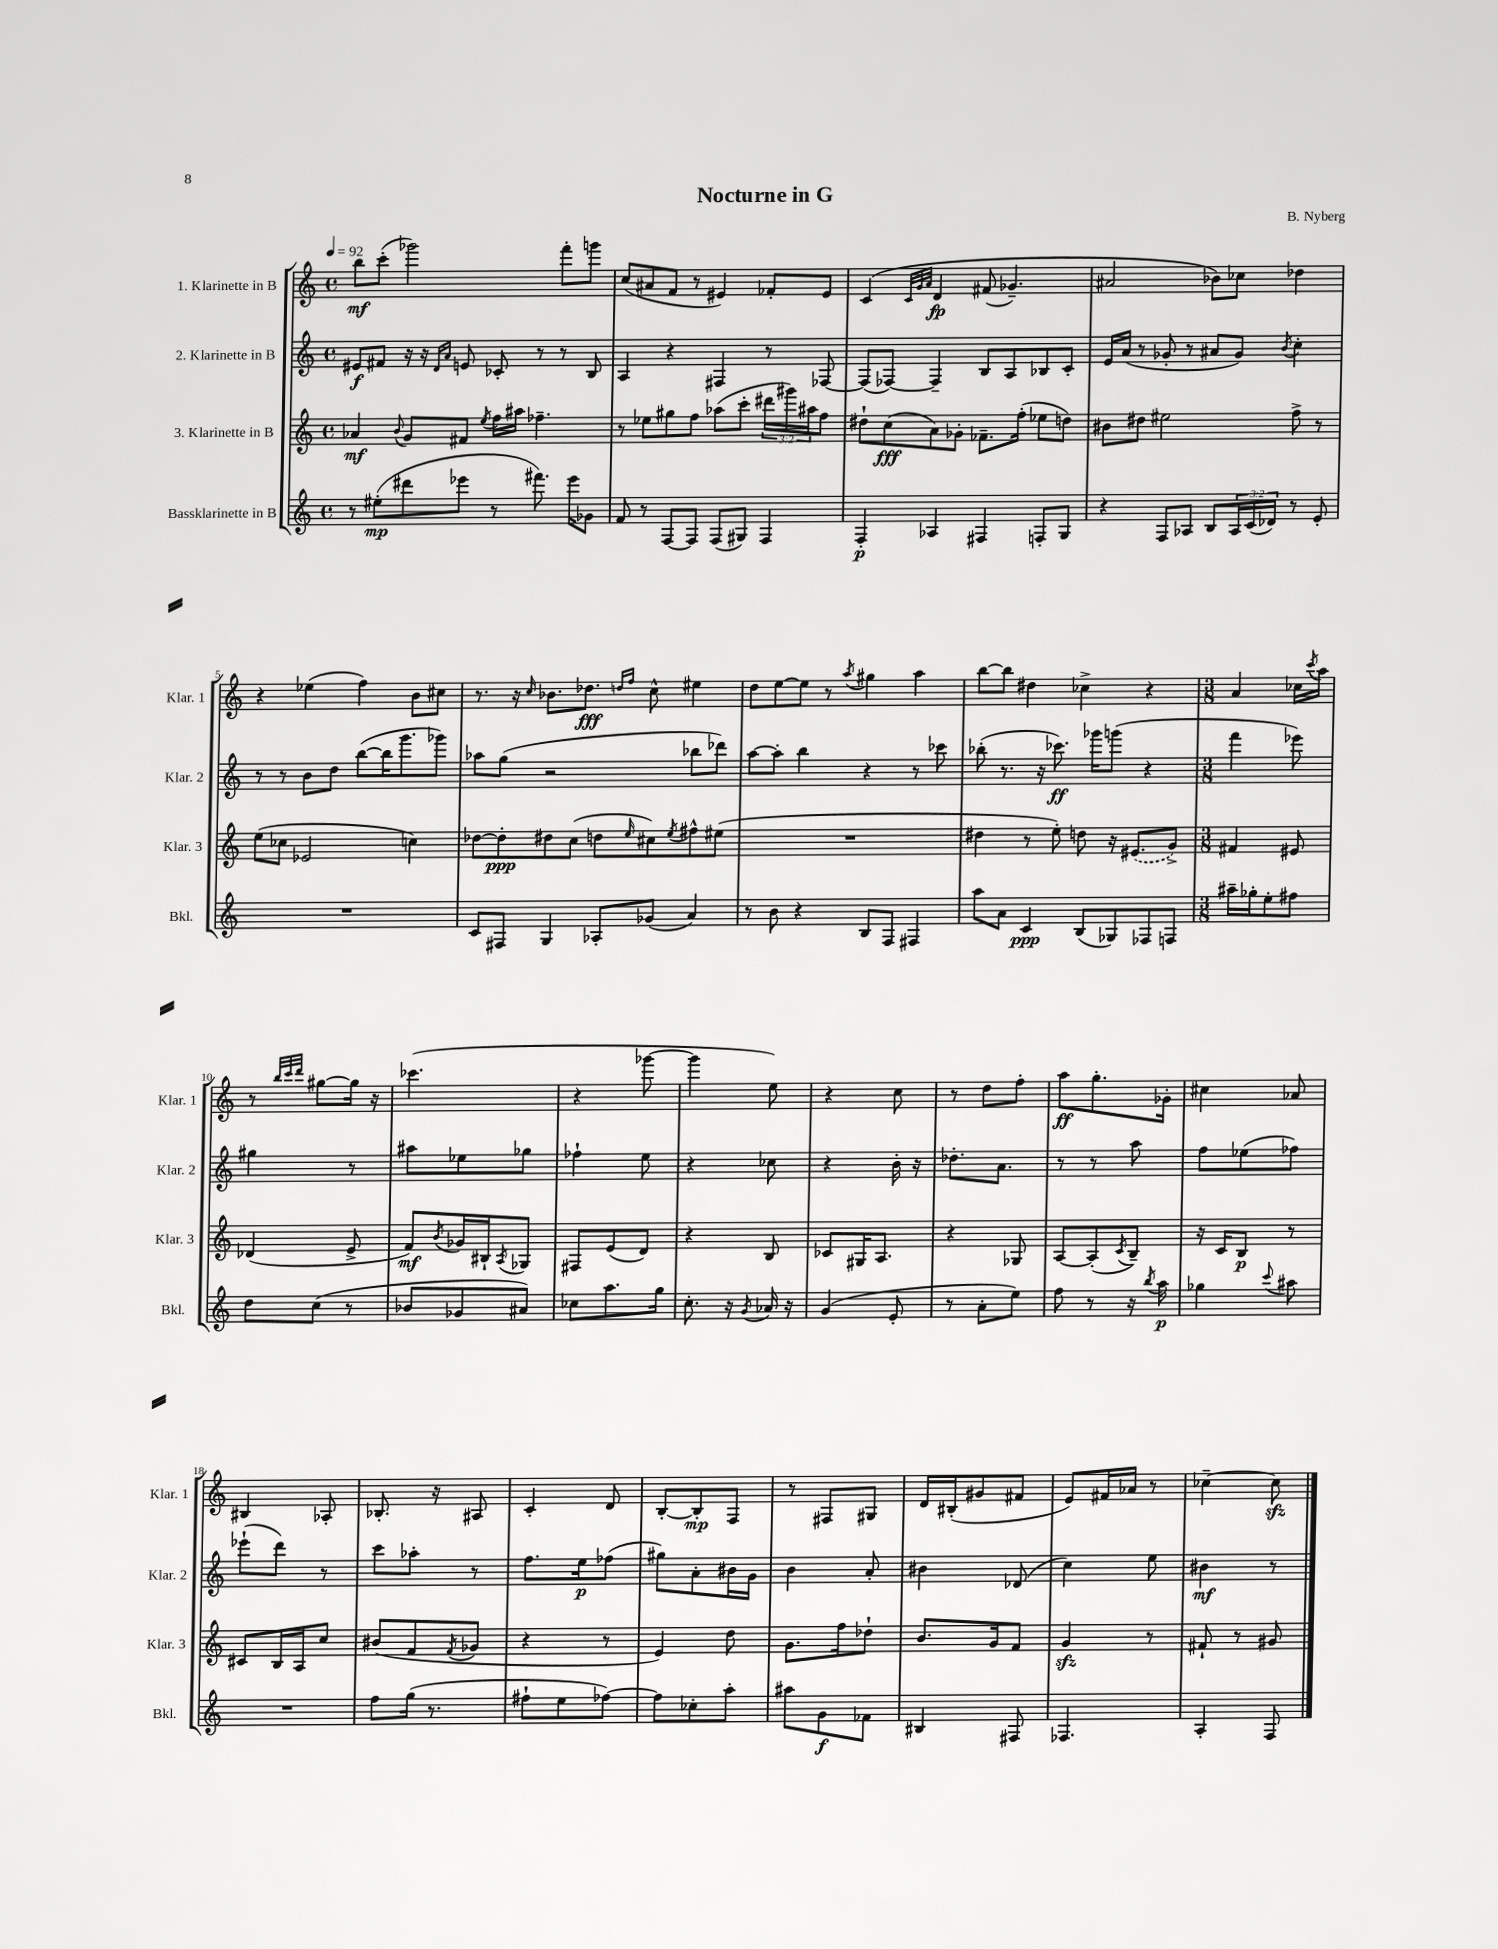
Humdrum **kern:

**kern	**kern	**kern	**kern
*staff4	*staff3	*staff2	*staff1
*clefG2	*clefG2	*clefG2	*clefG2
*k[]	*k[]	*k[]	*k[]
*M4/4	*M4/4	*M4/4	*M4/4
*met(c)	*met(c)	*met(c)	*met(c)
*MM92	*MM92	*MM92	*MM92
8r	4a-	8e#	8bb
(8ee#'	.	8f#	(8ccc'
.	8qqb	.	.
8ddd#	8g	16r	2ggg-)
.	.	16r	.
.	.	16qqd	.
.	.	16qqa	.
8eee-	8f#	8e	.
.	8qee	.	.
8r	16ff	8c-'	.
.	16aa#	.	.
8.fff#)	4.ff-~	8r	.
.	.	8r	8fff'
16eee-	.	.	.
8g-	.	8B	8ggg
=	=	=	=
8f	8r	4A	(8cc
8r	8ee-	.	8a#
[8F	8gg#	4r	8f
8F]	8ff	.	8r
(8F	(8aa-	4F#	4e#)
8G#)	8ccc'	.	.
4F	24ddd#	8r	8f-'
.	24ggg#)	.	.
.	24aa#	.	.
.	8ff	[8F-	8e#
=	=	=	=
4F'	8dd#`	(8F-]	&(4c
.	(8cc	[8F-)	.
.	.	.	32qqc
.	.	.	32qqg
.	.	.	32qqa
4A-	8a)	4F-~]	4d
.	8g-'	.	.
4F#	8.f-~	8B	(8f#
.	.	8A	4.g-~)
.	(16ff'	.	.
8F'	8ee-	8B-	.
8G	8dd)	8c'	.
=	=	=	=
4r	8b#	16e	2a#
.	.	(16a	.
.	8dd#	8r	.
8F	2ee#	8g-'	.
8A-	.	8r	.
8B	.	8a#	8b-&)
24A-	.	8g-)	8cc-
(24c	.	.	.
24d-)	.	.	.
.	.	8qb	.
8r	8ff^	4cc'	4dd-
8e'	8r	.	.
=	=	=	=
1r	(8ee	8r	4r
.	8cc-	8r	.
.	2e-	8b	(4ee-
.	.	8dd	.
.	.	([8bb	4ff)
.	.	16bb]	.
.	.	8.ggg	.
.	4cc)	.	8b
.	.	8ggg-)	8cc#
=	=	=	=
8c	[8dd-	8aa-	8.r
8F#	8dd-']	(8gg	.
.	.	.	16r
.	.	.	16qqcc
4G	8dd#	2r	8.b-
.	(8cc	.	.
.	.	.	8.dd-
8A-'	8dd	.	.
.	.	.	16qqdd
.	16qqee	.	16qqff
(8g-	8cc#)	.	8cc^^
.	8qee	.	.
4a)	8ff#^^	8bb-	4ee#
.	(8ee#	8ddd-)	.
=	=	=	=
8r	1r	[8aa	8dd
8b	.	8aa']	[8ee
4r	.	4bb	8ee]
.	.	.	8r
.	.	.	8qaa
8B	.	4r	4gg#
8F	.	.	.
4F#	.	8r	4aa
.	.	8ccc-	.
=	=	=	=
8aa	4dd#	(8bb-'	[8bb
8a	.	8.r	8bb]
4c	8r	.	4dd#
.	.	16r	.
.	8ee')	8.ccc-)	.
(8B	8dd	.	4cc-^
.	.	16ggg-	.
8G-)	16r	(8ggg	.
.	(8.e#	.	.
8F-	.	4r	4r
8F	8g^)	.	.
=	=	=	=
*M3/8	*M3/8	*M3/8	*M3/8
16aa#~	4f#	4fff	4a
16gg-'	.	.	.
8ee'	.	.	.
8ff#	8e#	8eee-)	16cc-
.	.	.	8qccc
.	.	.	16aa
=	=	=	=
8dd	(4d-	4gg#	8r
.	.	.	32qqbb
.	.	.	32qqccc
.	.	.	32qqddd
(8cc	.	.	[8gg#
8r	8e^	8r	16gg#]
.	.	.	16r
=	=	=	=
8b-	8f)	8aa#	(4.ccc-
.	8qb	.	.
8g-	16g-	8ee-	.
.	16B#`	.	.
.	8qA	.	.
8a#)	8G-	8gg-	.
=	=	=	=
8cc-	8F#	4ff-`	4r
8.aa	(8e	.	.
.	8d)	8ee	[8ggg-
16gg	.	.	.
=	=	=	=
8.cc'	4r	4r	4ggg-]
16r	.	.	.
8qg	.	.	.
16a-	8B	8cc-	8ee)
16r	.	.	.
=	=	=	=
(4g	8c-	4r	4r
.	16G#	.	.
.	8.A	.	.
8e'	.	16b'	8cc
.	.	16r	.
=	=	=	=
8r	4r	8.dd-'	8r
8a'	.	.	8dd
.	.	8.a	.
8ee)	8G-	.	8ff'
=	=	=	=
8ff	[8A	8r	8aa
8r	(8A']	8r	8.gg'
.	8qc	.	.
16r	8B~)	8aa	.
8qbb	.	.	.
16aa	.	.	16g-'
=	=	=	=
4gg-	16r	8ff	4cc#
.	16c	.	.
.	8B	(8ee-	.
8qqccc	.	.	.
8aa#	8r	8ff-)	8a-
=	=	=	=
4.r	8c#	(8eee-`	4B#
.	16B	8ddd)	.
.	16A	.	.
.	8cc	8r	8A-'
=	=	=	=
8ff	(8b#	8ccc	8.B-'
(16gg	8f	8aa-'	.
8.r	.	.	16r
.	8qf	.	.
.	8g-	8r	8A#
=	=	=	=
8ff#`	4r	8.ff	4c'
8ee	.	.	.
.	.	16ee	.
[8ff-)	8r	(8ff-	8d
=	=	=	=
8ff-]	4e)	8gg#)	[8B'
8cc-'	.	8a'	8B']
8aa'	8dd	16b#	8F
.	.	16g	.
=	=	=	=
8aa#	8.g	4b	8r
8g	.	.	8F#
.	16ff	.	.
8f-	8dd-`	8a'	8G#
=	=	=	=
4B#	8.b	4b#	16d
.	.	.	(16B#'
.	.	.	8g#
.	16g	.	.
8F#	8f	(8d-	8f#
=	=	=	=
4.F-	4g	4cc)	8e)
.	.	.	16f#
.	.	.	16a-
.	8r	8ee	8r
=	=	=	=
4A'	8f#`	4b#	[4cc-~
.	8r	.	.
8F	8g#	8r	8cc-]
==	==	==	==
*-	*-	*-	*-
